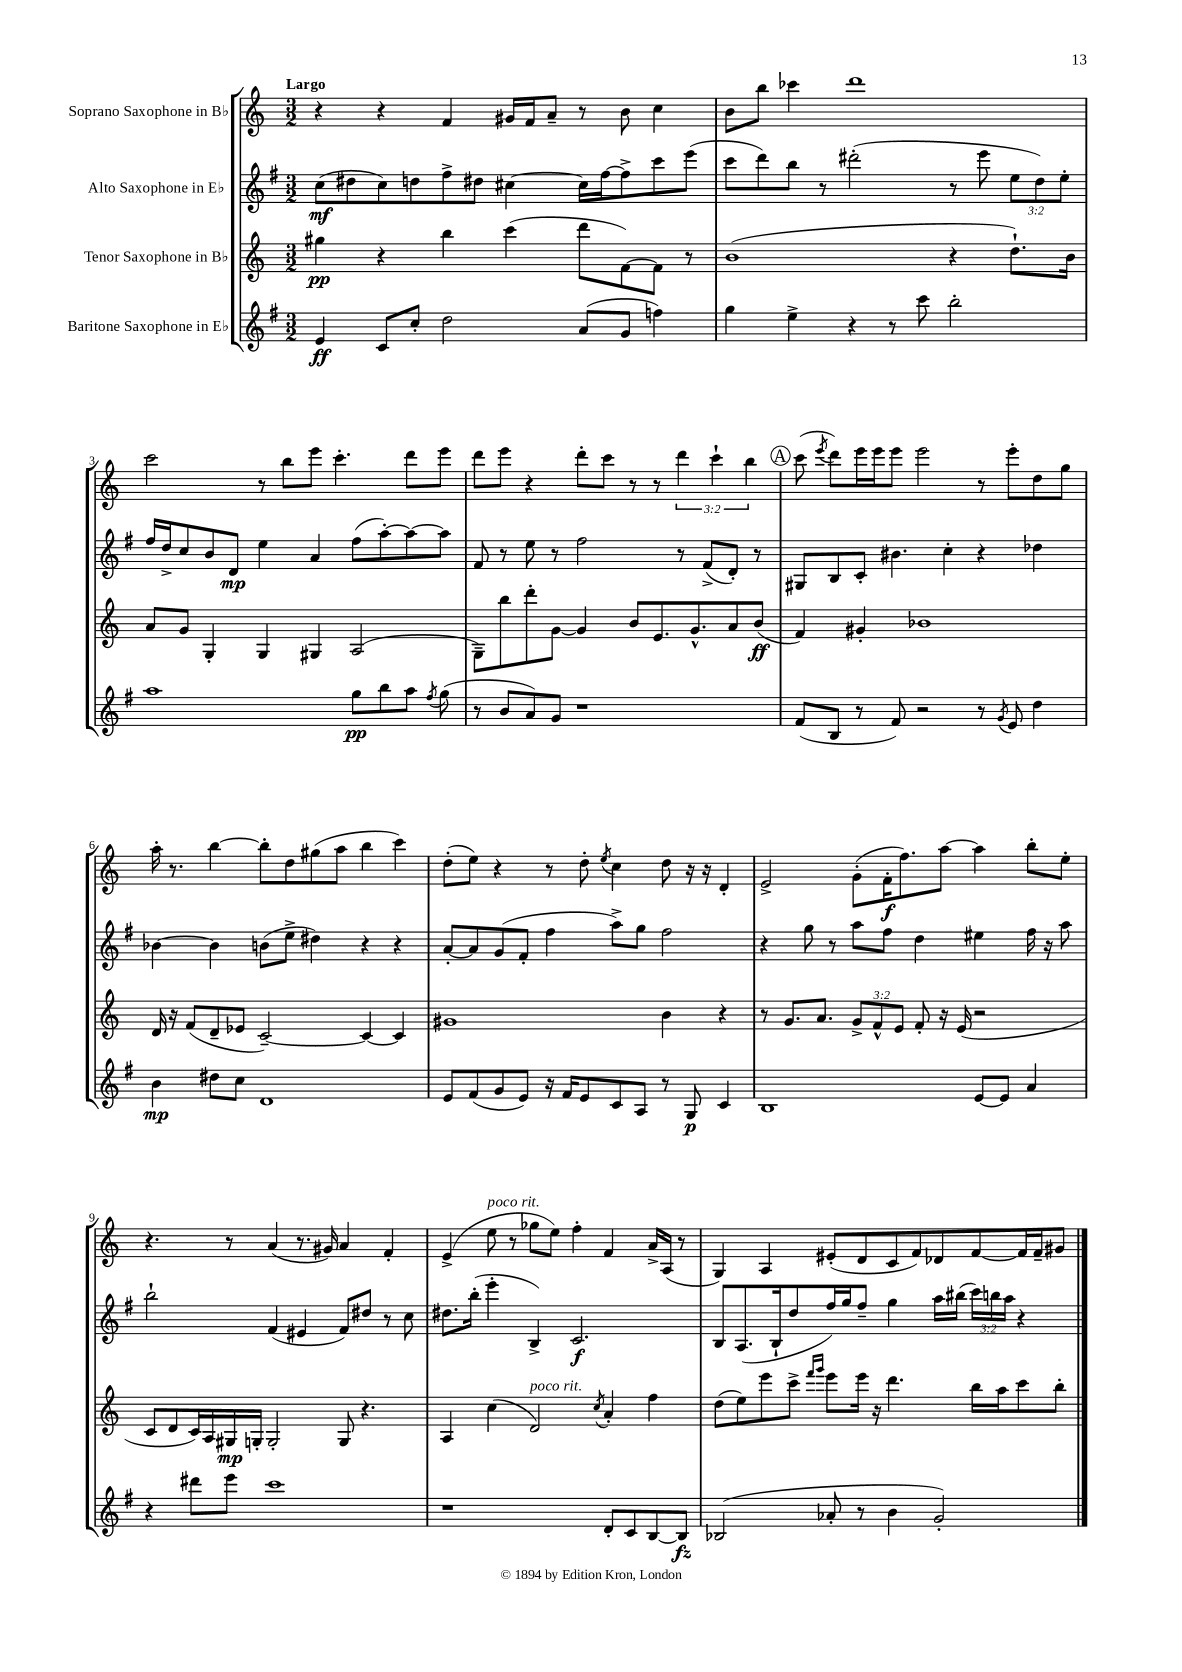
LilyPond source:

<<
\new StaffGroup <<
\new Staff = "s0" \with { instrumentName = "Soprano Saxophone in Bb" } {
    \clef treble \key c \major \numericTimeSignature \time 3/2 \override Staff.TupletNumber.text = #tuplet-number::calc-fraction-text \tempo "Largo"
    \autoBeamOff r4 r4 f'4 gis'16[ f'16 a'8]-- r8 b'8 c''4 |
    b'8[ b''8] ces'''4 d'''1 |
    c'''2 r8 b''8[ e'''8] c'''4.-. d'''8[ e'''8] |
    d'''8[ e'''8] r4 d'''8[-. c'''8] r8 r8 \tuplet 3/2 { d'''4 c'''4-! b''4 } |
    \mark \markup { \circle "A" } c'''8( \acciaccatura { e'''8 } d'''8[) e'''16 e'''16 e'''8] e'''2 r8 e'''8[-. d''8 g''8] |
    a''16-. r8. b''4~ b''8[-. d''8 gis''8( a''8] b''4 c'''4) |
    d''8[-.( e''8]) r4 r8 d''8-. \acciaccatura { e''8 } c''4 d''8 r16 r16 d'4-. |
    e'2-> g'8[-.( f'16-.\f f''8.) a''8]~ a''4 b''8[-. e''8]-. |
    r4. r8 a'4( r8. gis'16) a'4 f'4-. |
    e'4->( e''8^\markup { \italic "poco rit." } r8 ges''8[ e''8]) f''4-. f'4 a'16[-> a16]( r8 |
    g4) a4 eis'8[-.( d'8 c'8 f'8) des'8 f'8~ f'16 f'16-- gis'8] \bar "|." |
}
\new Staff = "s1" \with { instrumentName = "Alto Saxophone in Eb" } {
    \clef treble \key g \major \numericTimeSignature \time 3/2 \override Staff.TupletNumber.text = #tuplet-number::calc-fraction-text
    \autoBeamOff c''8[\mf( dis''8 c''8) d''8 fis''8-> dis''8] cis''4~ cis''16[ fis''16~ fis''8-> c'''8 e'''8]( |
    c'''8[ d'''8) b''8] r8 dis'''2-.( r8 e'''8 \tuplet 3/2 { e''8[ d''8) e''8]-. } |
    fis''16[ d''16-> c''8 b'8 d'8]\mp e''4 a'4 fis''8[( a''8~-.) a''8~ a''8] |
    fis'8 r8 e''8 r8 fis''2 r8 fis'8[->( d'8]-.) r8 |
    \mark \markup { \circle "A" } gis8[ b8 c'8]-. bis'4. c''4-. r4 des''4 |
    bes'4~ bes'4 b'8[( e''8]-> dis''4) r4 r4 |
    a'8[~-. a'8 g'8( fis'8]-. fis''4 a''8[->) g''8] fis''2 |
    r4 g''8 r8 a''8[ fis''8] d''4 eis''4 fis''16 r16 a''8 |
    b''2-! fis'4( eis'4 fis'8[) dis''8] r8 c''8 |
    dis''8.[ b''16]-.( e'''4-. b4->) c'2.\f |
    b8[ a8.( b16-! d''8 fis''16) g''16 fis''8]-- g''4 a''16[ bis''16]( \tuplet 3/2 { c'''16[) b''16 a''16] } r4 \bar "|." |
}
\new Staff = "s2" \with { instrumentName = "Tenor Saxophone in Bb" } {
    \clef treble \key c \major \numericTimeSignature \time 3/2 \override Staff.TupletNumber.text = #tuplet-number::calc-fraction-text
    \autoBeamOff gis''4\pp r4 b''4 c'''4( d'''8[ f'8~) f'8] r8 |
    b'1( r4 d''8.[-!) b'16] |
    a'8[ g'8] g4-. g4 gis4 a2( |
    g8[--) b''8 d'''8-. g'8]~ g'4 b'8[ e'8. g'8.-^ a'8 b'8]\ff( |
    \mark \markup { \circle "A" } f'4) gis'4-. bes'1 |
    d'16 r16 f'8[( d'8-- ees'8] c'2~--) c'4~ c'4 |
    gis'1 b'4 r4 |
    r8 g'8.[ a'8.] \tuplet 3/2 { g'8[-> f'8-^ e'8] } f'8-. r16 e'16( r2 |
    c'8[ d'8 c'16) a16 gis16\mp g16]-. g2-. g8 r4. |
    a4 c''4( d'2^\markup { \italic "poco rit." }) \acciaccatura { c''8 } a'4-. f''4 |
    d''8[( e''8) e'''8 c'''8]-> \grace { f'''16[ g'''16] } e'''8[ e'''16] r16 d'''4. b''16[ a''16 c'''8 b''8]-. \bar "|." |
}
\new Staff = "s3" \with { instrumentName = "Baritone Saxophone in Eb" } {
    \clef treble \key g \major \numericTimeSignature \time 3/2
    \autoBeamOff e'4\ff c'8[ c''8]-. d''2 a'8[( g'8] f''4) |
    g''4 e''4-> r4 r8 c'''8 b''2-. |
    a''1 g''8[\pp b''8 a''8] \acciaccatura { fis''8 } g''8( |
    r8 b'8[ a'8) g'8] r1 |
    \mark \markup { \circle "A" } fis'8[( b8] r8 fis'8) r2 r8 \acciaccatura { g'8 } e'8 d''4 |
    b'4\mp dis''8[ c''8] d'1 |
    e'8[ fis'8( g'8 e'8]) r16 fis'16[ e'8 c'8 a8] r8 g8\p c'4 |
    b1 e'8[~ e'8] a'4 |
    r4 dis'''8[ e'''8] c'''1 |
    r1 d'8[-. c'8 b8~ b8]\fz |
    bes2( aes'8-. r8 b'4 g'2-.) \bar "|." |
}
>>
>>
